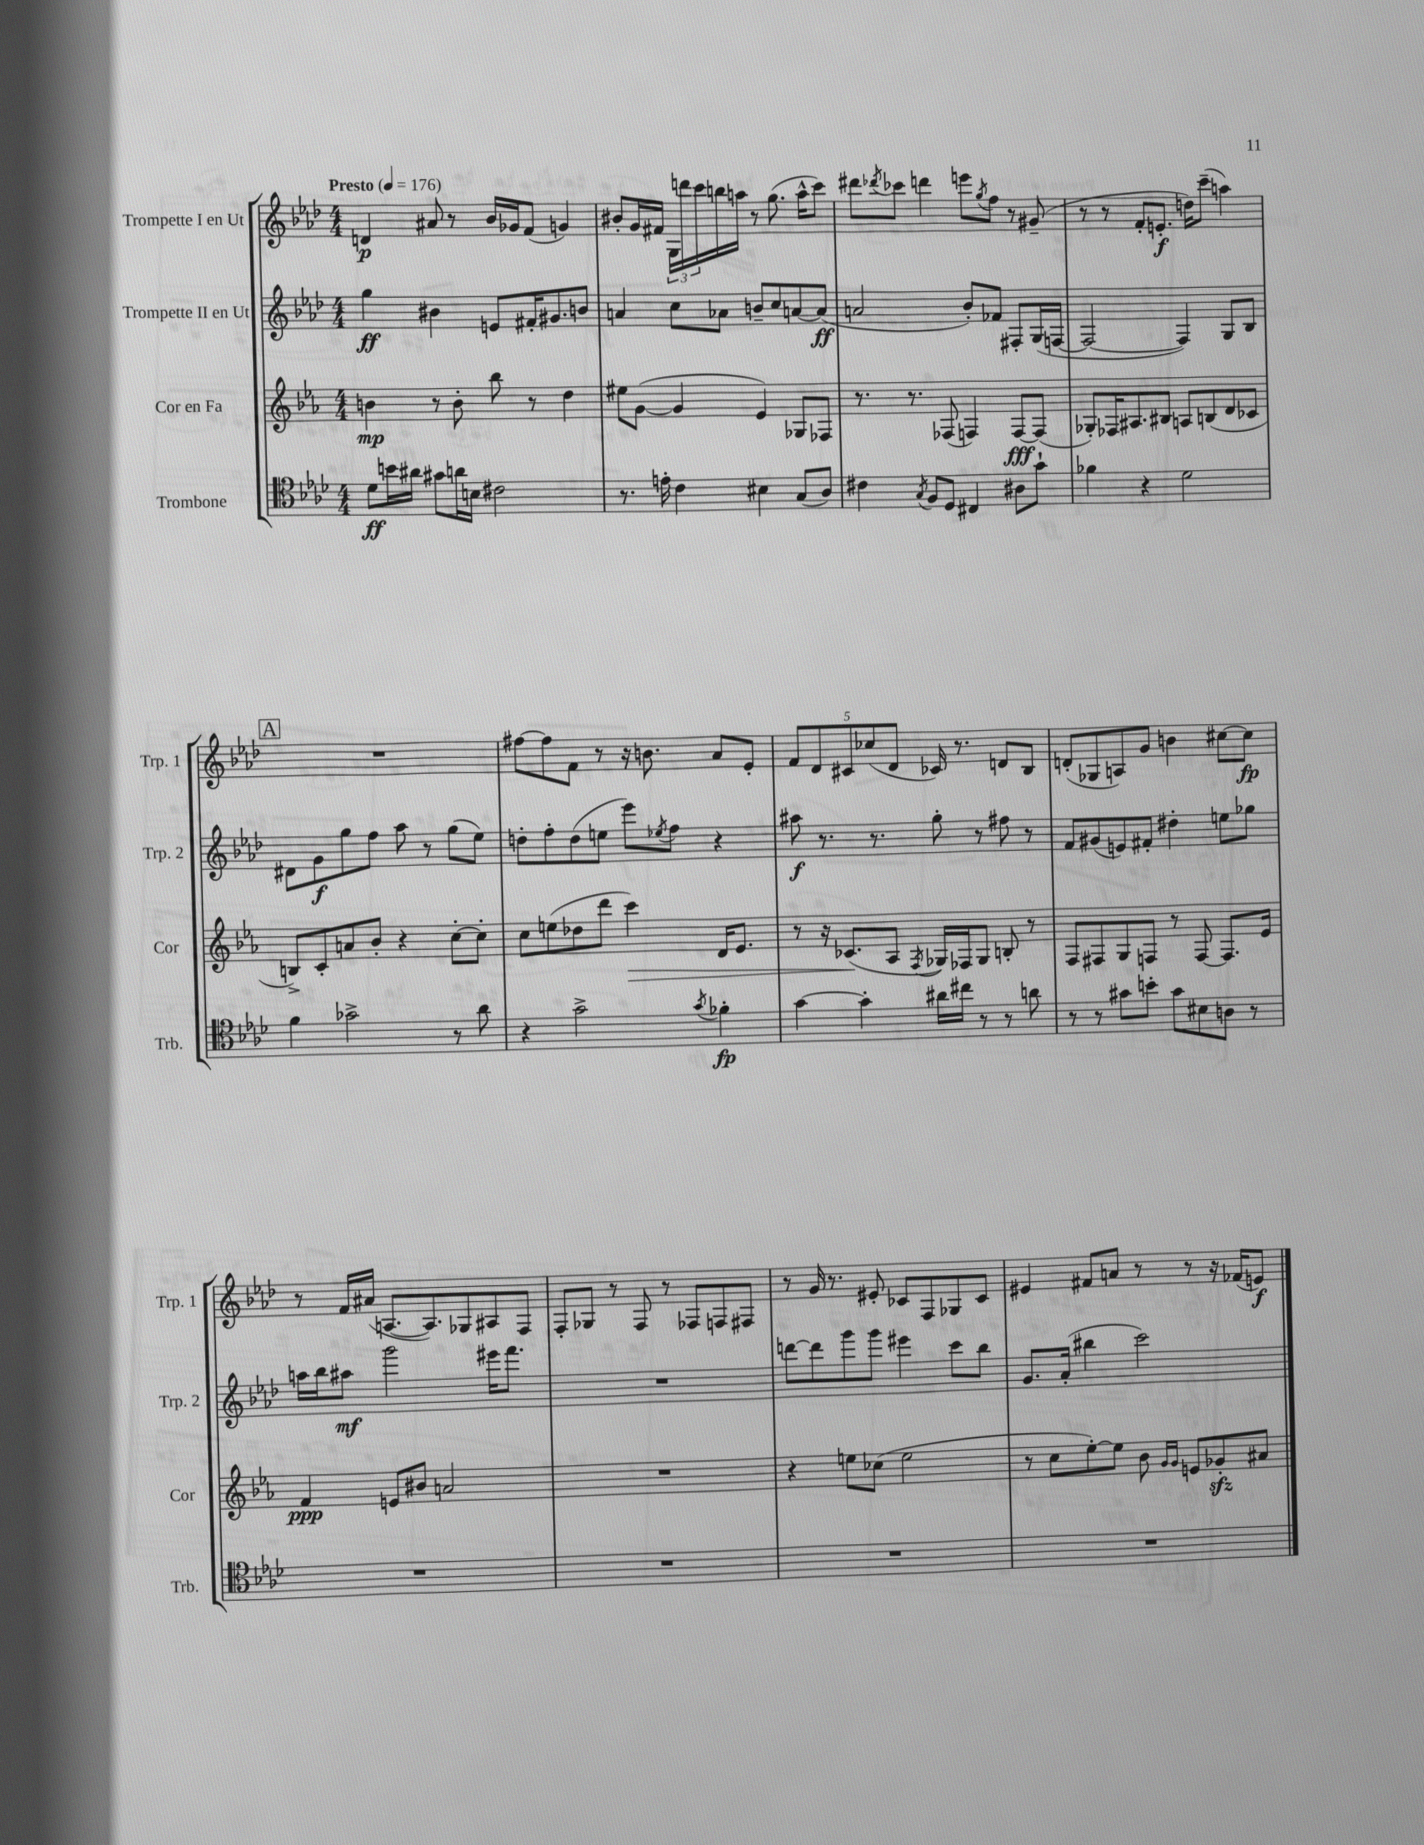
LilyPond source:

<<
\new StaffGroup <<
\new Staff = "s0" \with { instrumentName = "Trompette I en Ut" shortInstrumentName = "Trp. 1" } {
    \clef treble \key aes \major \numericTimeSignature \time 4/4 \tempo "Presto" 4 = 176
    d'4\p ais'8 r8 bes'16 ges'16 f'8( g'4) |
    bis'8-. g'16 fis'16 \tuplet 3/2 { g16 d'''16 c'''16 } b''16 a''16 r8 g''8.( a''16-^ c'''8) |
    dis'''8 \acciaccatura { des'''8 } ces'''8 d'''4 e'''8 \acciaccatura { g''8 } f''8 r8 gis'8--( |
    r8 r8 f'8-. e'8.-.\f d''16) c'''8--( a''4) |
    \mark \markup { \box "A" } R1 |
    fis''8~ fis''8 f'8 r8 r16 b'8. aes'8 ees'8-. |
    \tuplet 5/4 { f'8 des'8 cis'8 ces''8( des'8 } ces'16) r8. d'8 bes8 |
    d'8-.( ges8 a8) g'8 b'4 cis''8~ cis''8\fp |
    r8 f'16 ais'16( a8.~ a8.) ges8 ais8 f8 |
    f8-. ges8 r8 f8 r8 fes8 f8 fis8 |
    r8 g'16 r8. eis'8-. ces'8 f8 ges8 ces'8 |
    eis'4 fis'8 a'8 r8 r8 r16 fes'16( e'8\f) \bar "|." |
}
\new Staff = "s1" \with { instrumentName = "Trompette II en Ut" shortInstrumentName = "Trp. 2" } {
    \clef treble \key aes \major \numericTimeSignature \time 4/4
    g''4\ff bis'4 e'8 fis'16-. gis'8. b'8 |
    a'4 c''8 aes'8 b'8-- c''8 a'8~ a'8\ff( |
    a'2 bes'8-.) fes'8 fis8-. g16( f16~ |
    f2~ f4) g8 bes8 |
    \mark \markup { \box "A" } dis'8 g'8\f g''8 f''8 aes''8 r8 g''8( ees''8) |
    d''8-. f''8-. d''8( e''8 ees'''8) \acciaccatura { ees''8 } f''8 r4 |
    ais''8\f r8. r8. g''8-. r8 fis''8 r8 |
    f'8 gis'8( e'8) fis'8-. dis''4-. e''8 ges''8 |
    a''16 bes''16 ais''8\mf g'''2 eis'''16 f'''8. |
    R1 |
    d'''8~ d'''8 g'''8 g'''8 eis'''4 c'''8 bes''8 |
    g'8. aes'16-.( bis''4 c'''2) \bar "|." |
}
\new Staff = "s2" \with { instrumentName = "Cor en Fa" shortInstrumentName = "Cor" } {
    \clef treble \key ees \major \numericTimeSignature \time 4/4
    b'4\mp r8 b'8-. bes''8 r8 d''4 |
    eis''8 g'8~( g'4 ees'4) ges8 fes8 |
    r8. r8. fes8( f4) f8~\fff f8( |
    ges8-.) fes16 ais8. bis8 a8 b8( d'8 ces'8 |
    \mark \markup { \box "A" } b8->) c'8-. a'8 bes'8-. r4 c''8~-. c''8-. |
    c''8 e''8( des''8 d'''8 c'''4\>) d'16 ees'8. |
    r8 r16 ces'8.\!( aes8 \acciaccatura { f8 } ges16) fes16 ges8 b8-. r8 |
    f8 fis8 g8 f8 r8 f8~ f8. ees'16 |
    f'4\ppp e'8 bis'8 a'2 |
    R1 |
    r4 e''8 ces''8( e''2 |
    r8 c''8 ees''8~-.) ees''8 bes'8 \grace { g'16 g'16 } e'8 ges'8-.\sfz ais'8 \bar "|." |
}
\new Staff = "s3" \with { instrumentName = "Trombone" shortInstrumentName = "Trb." } {
    \clef tenor \key aes \major \numericTimeSignature \time 4/4
    des'8\ff b'16 ais'16 gis'8 a'16 b16 cis'2 |
    r8. e'16-. c'4 bis4 g8( aes8) |
    cis'4 \acciaccatura { g8 } f8 des8 cis4 ais8 g'8-! |
    fes'4 r4 des'2 |
    \mark \markup { \box "A" } f'4 ges'2-> r8 aes'8 |
    r4 g'2-> \acciaccatura { g'8 } fes'4-.\fp |
    g'4~ g'4-. ais'16 cis''16 r8 r8 a'8 |
    r8 r8 gis'8 b'8-. gis'8 bis8 a8 r8 |
    R1 |
    R1 |
    R1 |
    R1 \bar "|." |
}
>>
>>
\layout { \context { \Score \remove "Bar_number_engraver" } }
